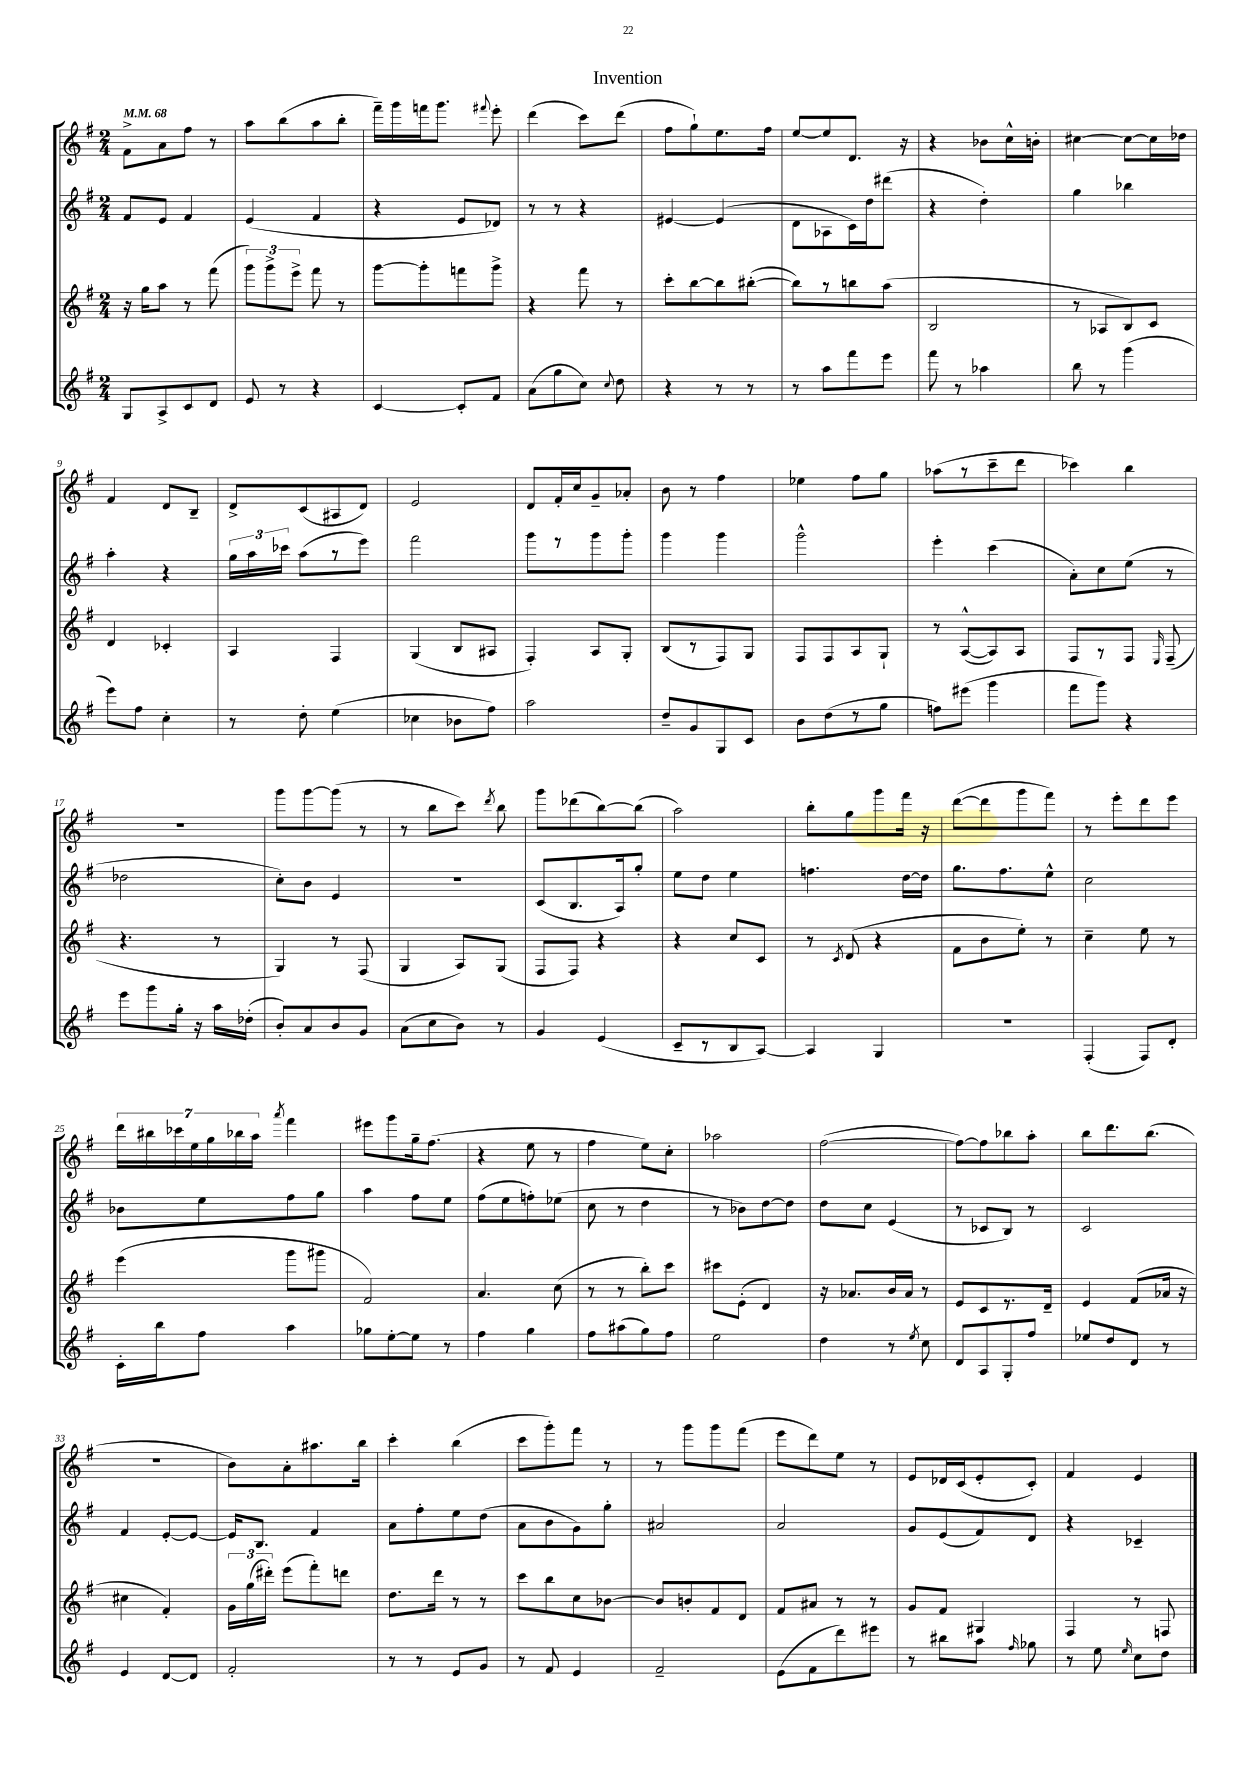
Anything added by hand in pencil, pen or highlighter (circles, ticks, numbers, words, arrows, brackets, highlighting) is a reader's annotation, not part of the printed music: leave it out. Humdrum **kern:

**kern	**kern	**kern	**kern
*part4	*part3	*part2	*part1
*staff4	*staff3	*staff2	*staff1
*clefG2	*clefG2	*clefG2	*clefG2
*k[f#]	*k[f#]	*k[f#]	*k[f#]
*M2/4	*M2/4	*M2/4	*M2/4
*MM68	*MM68	*MM68	*MM68
=1	=1	=1	=1
8G/L	16r	8f#/L	8f#^\L
.	16gg\KL	.	.
8A^/	8aa\J	8e/J	8a\
8c/	8r	4f#/	8ff#\J
8d/J	(8fff#\	.	8r
=2	=2	=2	=2
8e/	12ggg\L)	(4e/	8aa\L
.	12ggg^\	.	.
8r	.	.	(8bb\
.	12eee^\J	.	.
4r	8fff#\	4f#/	8aa\
.	8r	.	8bb'\J
=3	=3	=3	=3
[4c/	[8ggg\L	4r	16fff#~\LL)
.	.	.	16ggg\
.	8ggg'\]	.	16fffn\J
.	.	.	8.ggg\J
8c'/L]	8fffn\	8e/L	.
.	.	.	8qqfff#X/
8f#/J	8ggg^\J	8d-X/J)	8eee'\
=4	=4	=4	=4
(8a\L	4r	8r	(4ddd\
8gg\	.	8r	.
8cc\J)	8fff#\	4r	8ccc\L)
8qqcc/	.	.	.
8dd\	8r	.	(8ddd\J
=5	=5	=5	=5
4r	8ccc'\L	[4e#X/	8ff#\L
.	[8bb\	.	8gg`\)
8r	8bb\]	(4e#/]	8.ee\
8r	([8bb#X'\J	.	.
.	.	.	16ff#\Jk
=6	=6	=6	=6
8r	8bb#\L])	8d\L	[8ee/L
8aa\L	8r	8A-X\	8ee/]
8fff#\	8bbn\	16c\L)	8.d/J
.	.	16dd\J	.
8eee\J	(8aa\J	(8ddd#X\J	.
.	.	.	16r
=7	=7	=7	=7
8fff#\	2B/	4r	4r
8r	.	.	.
4aa-X\	.	4dd'\)	8b-X\L
.	.	.	16cc^^\L
.	.	.	16bn'\JJ
=8	=8	=8	=8
8bb\	8r	4gg\	[4cc#X\
8r	8A-X/L	.	.
(4ggg\	8B/)	4bb-X\	8cc#\L_
.	8c/J	.	16cc#\L]
.	.	.	16dd-X\JJ
!!LO:LB:g=z
=9	=9	=9	=9
8eee\L)	4d/	4aa'\	4f#/
8ff#\J	.	.	.
4cc'\	4c-X'/	4r	8d/L
.	.	.	8B~/J
=10	=10	=10	=10
8r	4A/	24gg\LL	8d^/L
.	.	24aa\	.
.	.	24ccc-X\JJ	.
8dd'\	.	(8aa\L	(8c/
(4ee\	4F#/	8r	8A#X/
.	.	8eee\J)	8d/J)
=11	=11	=11	=11
4cc-X\	(4G/	2fff#\	2e/
8b-X\L	8B/L	.	.
8ff#\J)	8A#X/J	.	.
=12	=12	=12	=12
2aa\	4F#'/)	8ggg\L	8d/L
.	.	8r	16f#'/L
.	.	.	16cc/J
.	8A/L	8ggg\	8g~/
.	8G'/J	8ggg'\J	8a-X'/J
=13	=13	=13	=13
8dd~/L	(8B/L	4ggg\	8b\
8g/	8r	.	8r
8G/	8F#/)	4ggg\	4ff#\
8c/J	8G/J	.	.
=14	=14	=14	=14
8b\L	8F#/L	2ggg^^\	4ee-X\
(8dd\	8F#/	.	.
8r	8A/	.	8ff#\L
8gg\J	8G`/J	.	8gg\J
=15	=15	=15	=15
8ffn\L)	8r	4eee'\	(8aa-X\L
(8eee#X\J	([8A^^/L	.	8r
4ggg\	8A/])	(4ccc\	8ccc~\
.	8A/J	.	8ddd\J
=16	=16	=16	=16
8fff#\L	8F#/L	8a'\L)	4ccc-X\)
8ggg\J)	8r	8cc\	.
4r	8F#/J	(8ee\J	4bb\
.	16qqE/	.	.
.	(8F#~/	8r	.
!!LO:LB:g=z
=17	=17	=17	=17
8eee\L	4.r	2dd-X\	2r
8ggg\	.	.	.
16gg'\Jk	.	.	.
16r	.	.	.
16aa\LL	8r	.	.
(16dd-X'\JJ	.	.	.
=18	=18	=18	=18
8b'/L)	4G/)	8cc'\L)	8ggg\L
8a/	.	8b\J	[8ggg\
8b/	8r	4e/	(8ggg\J]
8g/J	(8F#/	.	8r
=19	=19	=19	=19
(8a\L	4G/	2r	8r
8cc\	.	.	8bb\L
8b\J)	8A/L)	.	8ccc\J)
.	.	.	8qddd/
8r	(8G/J	.	8bb\
=20	=20	=20	=20
4g/	8F#/L	(8c/L	8ggg\L
.	8F#/J)	8.B/	(8ddd-X\
(4e/	4r	.	[8bb\)
.	.	16A/k)	.
.	.	8gg'/J	(8bb\J]
=21	=21	=21	=21
8c~/L	4r	8ee\L	2aa\)
8r	.	8dd\J	.
8B/	8cc/L	4ee\	.
[8A/J)	8c/J	.	.
=22	=22	=22	=22
4A/]	8r	4.ffn\	8bb'\L
.	8qc/	.	.
.	(8d/	.	8gg\
4G/	4r	.	8ggg\
.	.	[16dd\LL	16fff#\Jk
.	.	16dd\JJ]	16r
=23	=23	=23	=23
2r	8f#\L	8.gg\L	([8ddd\L
.	8b\	.	8ddd\]
.	.	8.ff#\	.
.	8ee'\J)	.	8ggg\
.	8r	8ee^^\J	8fff#\J)
=24	=24	=24	=24
(4F#'/	4cc~\	2cc\	8r
.	.	.	8eee'\L
8F#/L)	8ee\	.	8ddd\
8d'/J	8r	.	8eee\J
!!LO:LB:g=z
=25	=25	=25	=25
16c'\LL	(4eee\	8b-X\L	28ddd\LL
.	.	.	28bb#X\
16bb\J	.	.	.
.	.	.	28ccc-X\
.	.	.	28ee\
8ff#\J	.	8ee\	.
.	.	.	28gg\
.	.	.	28bb-X\
.	.	.	28aa\JJ
.	.	.	8qaaa/
4aa\	8ggg\L	8ff#\	4fff#\
.	8ggg#X\J	8gg\J	.
=26	=26	=26	=26
8gg-X\L	2f#/)	4aa\	8eee#X\L
[8ee'\	.	.	8ggg\
8ee\J]	.	8ff#\L	16gg~\k
.	.	.	(8.ff#\J
8r	.	8ee\J	.
=27	=27	=27	=27
4ff#\	4.a/	(8ff#\L	4r
.	.	8ee\	.
4gg\	.	8ffn'\)	8ee\
.	(8cc\	(8ee-X\J	8r
=28	=28	=28	=28
8ff#\L	8r	8cc\	4ff#\
(8aa#X\	8r	8r	.
8gg\)	8bb'\L)	4dd\	8ee\L)
8ff#\J	8ccc\J	.	8cc'\J
=29	=29	=29	=29
2ee\	8ccc#X\L	8r	2aa-X\
.	(8e'\J	8b-X\L)	.
.	4d/)	[8dd\	.
.	.	8dd\J]	.
=30	=30	=30	=30
4dd\	16r	8dd\L	([2ff#\
.	8.a-X/L	.	.
.	.	8cc\J	.
8r	16b/L	(4e/	.
.	16a-/JJ	.	.
8qee/	.	.	.
8cc\	8r	.	.
=31	=31	=31	=31
8d/L	8e/L	8r	8ff#\L_)
8A/	8c/	8c-X/L	8ff#\]
8G'/	8.r	8B/J)	8bb-X\
8ff#/J	.	8r	8aa'\J
.	16d~/Jk	.	.
=32	=32	=32	=32
8ee-X/L	4e/	2c/	8bb\L
8dd/	.	.	8.ddd\
8d/J	(8f#/L	.	.
.	.	.	(8.bb\J
8r	16a-X/Jk	.	.
.	16r	.	.
!!LO:LB:g=z
=33	=33	=33	=33
4e/	4cc#X\	4f#/	2r
[8d/L	4f#'/)	[8e'/L	.
8d/J]	.	8e/J_	.
=34	=34	=34	=34
2f#'/	24g\LL	16e/KL]	8b\L)
.	(24gg\	.	.
.	.	8.B/J	.
.	24ddd#X'\JJ)	.	.
.	(8eee\L	.	8a'\
.	8fff#'\)	4f#/	8.aa#X\
.	8dddn\J	.	.
.	.	.	16bb\Jk
=35	=35	=35	=35
8r	8.dd\L	8a\L	4ccc'\
8r	.	8ff#'\	.
.	16ddd\Jk	.	.
8e/L	8r	8ee\	(4bb\
8g/J	8r	(8dd\J	.
=36	=36	=36	=36
8r	8ccc\L	8a\L	8ccc\L
8f#/	8bb\	8b\	8ggg'\)
4e/	8cc\	8g\)	8fff#\J
.	[8b-X\J	8gg'\J	8r
=37	=37	=37	=37
2f#~/	8b-/L]	2a#X/	8r
.	8bn'/	.	8ggg\L
.	8f#/	.	8ggg\
.	8d/J	.	(8fff#\J
=38	=38	=38	=38
(8e\L	8f#/L	2a/	8eee\L
8f#\	8a#X/J	.	8ddd\)
8ddd\)	8r	.	8ee\J
8eee#X\J	8r	.	8r
=39	=39	=39	=39
8r	8g/L	8g/L	8e/L
8bb#X\L	8f#/J	(8e/	16d-X/L
.	.	.	(16c/J
8aa\J	4G#X/	8f#/)	8e'/
16qqff#/	.	.	.
8gg-X\	.	8d/J	8c'/J)
=40	=40	=40	=40
8r	4F#/	4r	4f#/
8ee\	.	.	.
16qqee/	.	.	.
8cc\L	8r	4c-X~/	4e/
8dd\J	8Fn/	.	.
==	==	==	==
*-	*-	*-	*-
